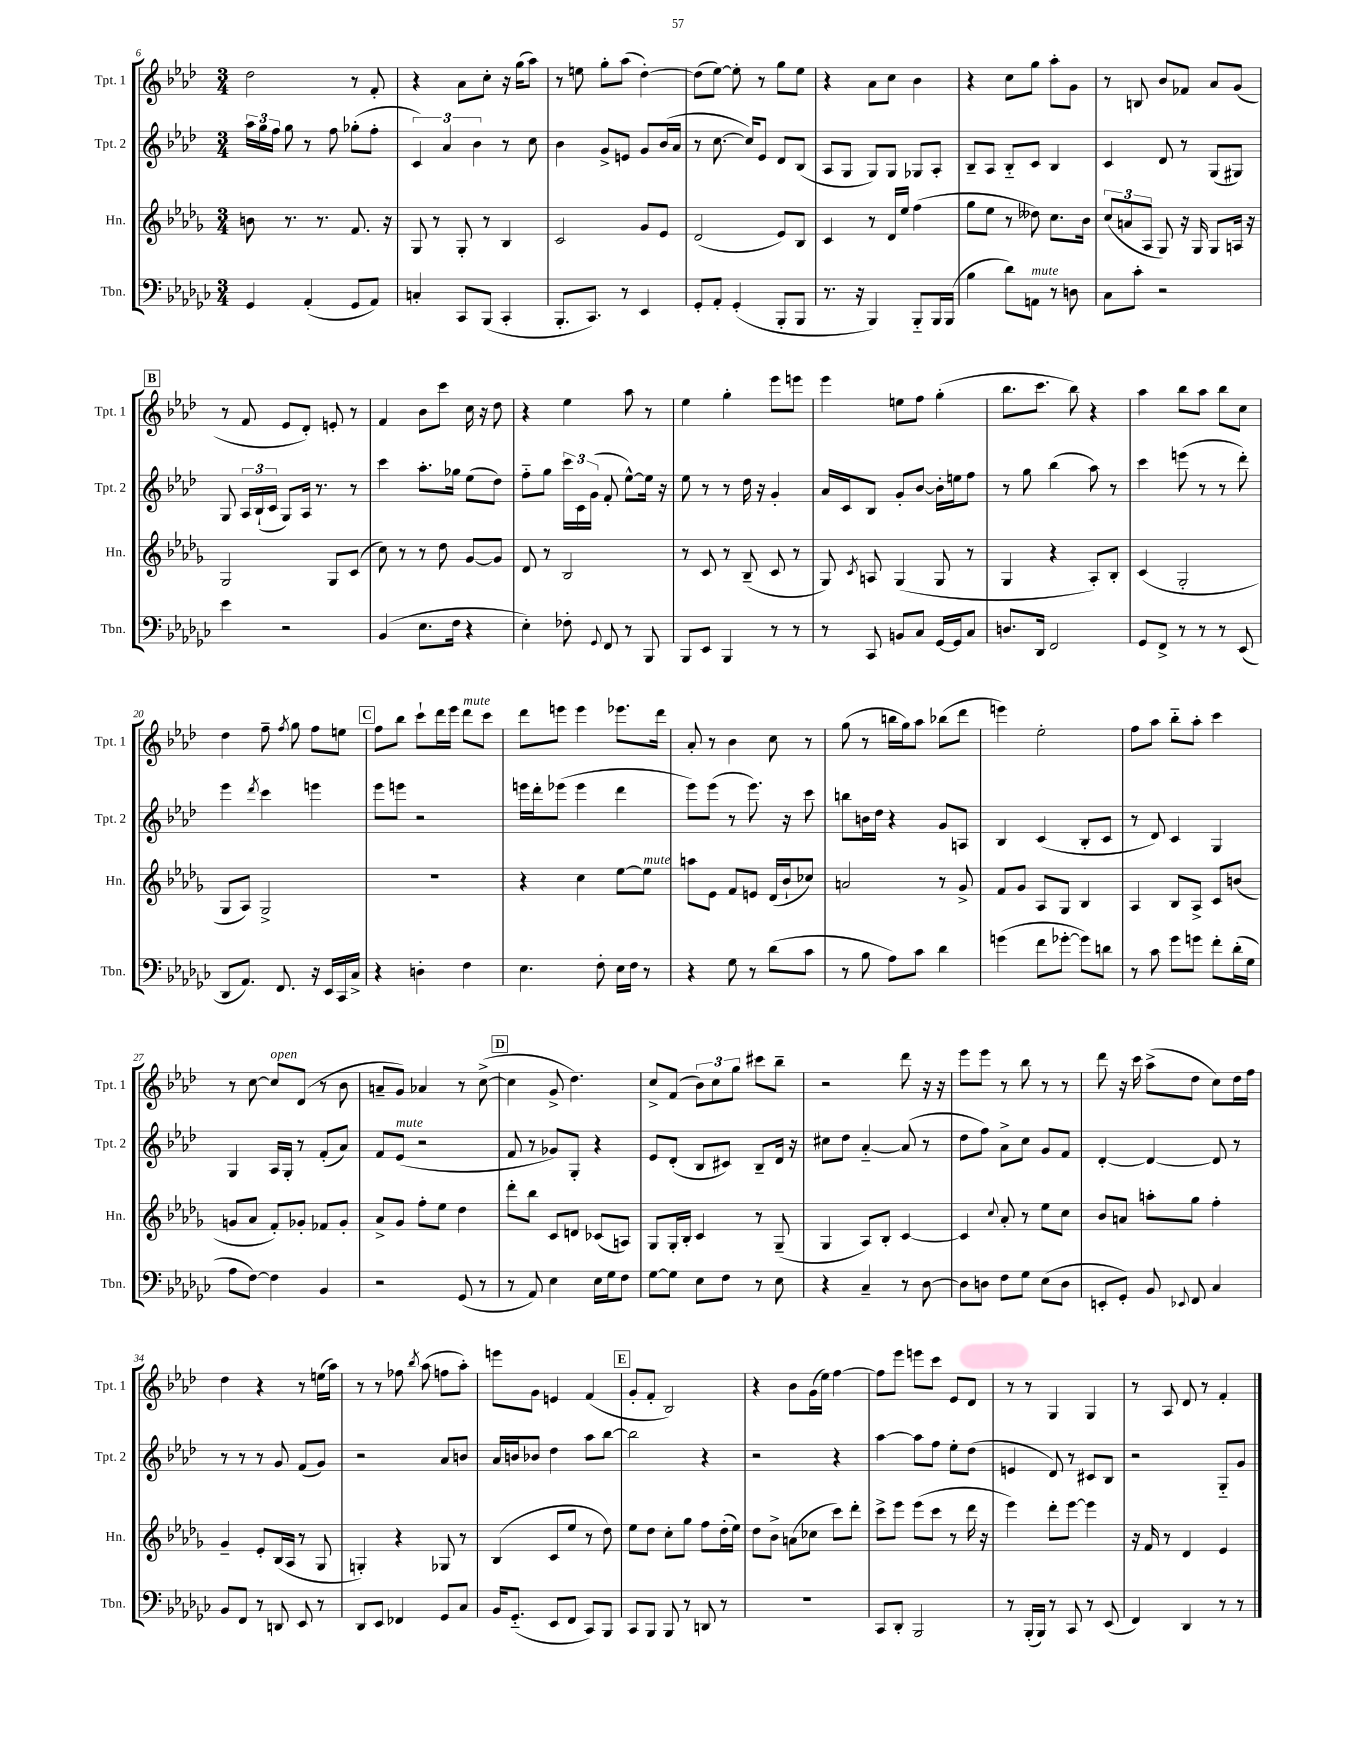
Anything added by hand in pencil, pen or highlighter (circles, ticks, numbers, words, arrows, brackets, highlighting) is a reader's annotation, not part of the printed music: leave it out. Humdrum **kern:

**kern	**kern	**kern	**kern
*part4	*part3	*part2	*part1
*staff4	*staff3	*staff2	*staff1
*I"Tbn.	*I"Hn.	*I"Tpt. 2	*I"Tpt. 1
*I'Tbn.	*I'Hn.	*I'Tpt. 2	*I'Tpt. 1
*clefF4	*clefG2	*clefG2	*clefG2
*k[b-e-a-d-g-c-]	*k[b-e-a-d-g-]	*k[b-e-a-d-]	*k[b-e-a-d-]
*M3/4	*M3/4	*M3/4	*M3/4
=6	=6	=6	=6
4GG-/	8bn\	24aa-\LL	2dd-\
.	.	24gg\	.
.	.	24ff\JJ	.
.	8.r	8gg\	.
(4AA-'/	.	8r	.
.	8.r	.	.
.	.	8ff\	.
8GG-/L	8.f/	(8gg-X'\L	8r
8AA-/J)	.	8ff'\J	8f'/
.	16r	.	.
=7	=7	=7	=7
4Cn'/	8G-/	6c/)	4r
.	8r	.	.
.	.	6a-/	.
8CC-/L	8G-'/	.	8a-\L
.	.	6b-\	.
(8BBB-/J	8r	.	8cc'\J
4CC-'/	4B-/	8r	16r
.	.	.	(16gg\KL
.	.	8cc\	8aa-\J)
=8	=8	=8	=8
8.BBB-'/L	2c/	4b-\	8r
.	.	.	8een\
8.CC-/J)	.	.	.
.	.	8g^/L	8gg'\L
8r	.	8en/J	(8aa-\J
4EE-/	8g-/L	8g/L	[4dd-'\)
.	8e-/J	(16b-/L	.
.	.	16a-/JJ	.
=9	=9	=9	=9
8GG-'/L	(2d-/	8r	(8dd-\L]
8AA-'/J	.	[8.cc\	[8ee-\J)
(4GG-'/	.	.	8ee-'\]
.	.	16cc/KL])	.
.	.	8e-/J	8r
8BBB-'/L	8e-/L)	8d-/L	8gg\L
8BBB-/J	8B-/J	(8B-/J	8ee-\J
=10	=10	=10	=10
8.r	4c/	8A-/L	4r
.	.	8G/J	.
16r	.	.	.
4BBB-/)	8r	8G/L)	8a-\L
.	16d-/LL	8G/J	8cc\J
.	16ee-/JJ	.	.
8BBB-/L	(4ff\	8G-X/L	4b-\
16BBB-/L	.	8A-'/J	.
(16BBB-/JJ	.	.	.
=11	=11	=11	=11
4B-\	8gg-\L	8B-~/L	4r
.	8ee-\J	8A-/J	.
8d-\L)	8r	8B-/L	8cc\L
!LO:TX:a:i:t=mute	!	!	!
8AAn\J	8dd--X\)	8c/J	8gg\J
8r	8.cc\L	4B-/	8aa-'\L
8Dn\	.	.	8g\J
.	16b-\Jk	.	.
=12	=12	=12	=12
8C-\L	(12cc/L	4c/	8r
.	12an/	.	.
8c-'\J	.	.	8Bn/
.	12A-/J	.	.
2r	8G-/)	8d-/	8b-/L
.	16r	8r	8f-X/J
.	16G-/	.	.
.	8G-/L	(8G/L	8a-/L
.	16An/Jk	8G#X/J)	(8g/J
.	16r	.	.
!!LO:LB:g=z
!!LO:REH:place=s1:t=B
=13	=13	=13	=13
4e-\	2G-/	8G/	8r
.	.	24A-/LL	8f/
.	.	(24B-`/	.
.	.	24c/JJ	.
2r	.	8G/L)	8e-/L
.	.	16A-/Jk	8d-'/J)
.	.	8.r	.
.	8G-/L	.	8en'/
.	(8c/J	8r	8r
=14	=14	=14	=14
(4BB-/	8cc\)	4ccc\	4f/
.	8r	.	.
8.E-\L	8r	8.aa-'\L	8b-\L
.	8dd-\	.	8ccc\J
16F\Jk	.	16gg-X\Jk	.
4r	[8g-/L	(8ee-\L	16cc\
.	.	.	16r
.	8g-/J]	8dd-\J)	8dd-\
=15	=15	=15	=15
4E-'\)	8d-/	8ff\L	4r
.	8r	8gg\J	.
8F-X'\	2B-/	24ccc\LL	4ee-\
.	.	24c\	.
.	.	(24g\JJ	.
8qqGG-/	.	.	.
8FF/	.	8f'/	.
8r	.	[8ee-^^\L)	8aa-\
8BBB-/	.	16ee-\Jk]	8r
.	.	16r	.
=16	=16	=16	=16
8BBB-/L	8r	8ee-\	4ee-\
8EE-/J	8c/	8r	.
4BBB-/	8r	8r	4gg'\
.	(8B-~/	16dd-\	.
.	.	16r	.
8r	8c/	4g'/	8eee-\L
8r	8r	.	8eeen\J
=17	=17	=17	=17
8r	8G-/)	16a-/LL	4eee-\
.	.	16c/J	.
.	8qc/	.	.
8CC-/	8An/	8B-/J	.
8BBn/L	(4G-/	8g'/L	8een\L
8C-/J	.	[8b-/J	8ff\J
[16GG-/LL	8G-/	16b-'\LL]	(4gg'\
16GG-/J]	.	16een\J	.
8C-/J	8r	8ff\J	.
=18	=18	=18	=18
8.Dn/L	4G-/	8r	8.bb-\L
.	.	8gg\	.
16DD-/Jk	.	.	8.ccc\J
2FF/	4r	(4bb-\	.
.	.	.	8bb-\)
.	8A-'/L)	8aa-\)	4r
.	8B-'/J	8r	.
=19	=19	=19	=19
8GG-/L	(4c/	4ccc\	4aa-\
8FF^/J	.	.	.
8r	2G-'/	(8eeen\	8bb-\L
8r	.	8r	8aa-\J
8r	.	8r	8bb-\L
(8EE-/	.	8ddd-'\)	8cc\J
!!LO:LB:g=z
=20	=20	=20	=20
8DD-/L	8G-/L	4eee-\	4dd-\
8.AA-/J)	8A-/J)	.	.
.	.	8qddd-/	.
.	2G-^/	4ccc\	8ff~\
8.FF/	.	.	.
.	.	.	8qff/
.	.	.	8gg\
16r	.	4eeen\	8ff\L
16EE-/LL	.	.	.
16CC-/	.	.	8een\J
16C-^/JJ	.	.	.
!!LO:REH:place=s1:t=C
=21	=21	=21	=21
4r	2.r	8eee-\L	8ff\L
.	.	8eeen\J	8bb-\J
4Dn'\	.	2r	8ccc`\L
.	.	.	16ddd-\L
.	.	.	16eee-\JJ
!	!	!	!LO:TX:a:i:t=mute
4F\	.	.	8ddd-\L
.	.	.	8ccc\J
=22	=22	=22	=22
4.E-\	4r	16eeen\LL	8ddd-\L
.	.	16ddd-'\J	.
.	.	(8eee-X\J	8eeen\J
.	4cc\	4eee-\	4eee\
8F'\	.	.	.
16E-\LL	[8ee-\L	4ddd-\	8.eee-X\L
16F\JJ	.	.	.
!	!LO:TX:a:i:t=mute	!	!
8r	8ee-\J]	.	.
.	.	.	16ddd-\Jk
=23	=23	=23	=23
4r	8aan\L	8eee-\L)	8a-'/
.	8e-\J	(8eee-\J	8r
8G-\	8f/L	8r	4b-\
8r	8en/J	8.eee-\)	.
(8d-\L	(16d-/LL	.	8cc\
.	16b-`/J	16r	.
8c-\J	8cc-X/J)	8ccc\	8r
=24	=24	=24	=24
8r	2an/	8bbn\L	(8gg\
8B-\	.	16bn\L	8r
.	.	16dd-\JJ	.
8A-\L)	.	4r	16bbn\LL
.	.	.	16gg\J)
8c-\J	.	.	8aa-\J
4d-\	8r	8g/L	(8bb-X\L
.	8g-^/	8An/J	8ddd-\J
=25	=25	=25	=25
(4gn\	8f/L	4B-/	4eeen\)
.	8g-/J	.	.
8f\L	8A-/L	(4c/	2ee-'\
[8g-X'\J	8G-/J	.	.
8g-\L])	4B-/	8B-'/L	.
8dn\J	.	8c/J	.
=26	=26	=26	=26
8r	4A-/	8r	8ff\L
8c-\	.	8d-/)	8aa-\J
8g-\L	8B-/L	4c/	8bb-\L
8gn\J	8A-^/J	.	8aa-'\J
8f'\L	8c/L	4G/	4ccc\
(16d-'\L	(8bn/J	.	.
16G-\JJ	.	.	.
!!LO:LB:g=z
=27	=27	=27	=27
8A-\L	8gn/L	4G/	8r
[8F\J)	8a-/J	.	[8cc\
!	!	!	!LO:TX:a:i:t=open
4F\]	8f'/L)	16A-/LL	8cc/L]
.	.	16G'/JJ	.
.	8g-X'/J	8r	(8d-/J
4BB-/	8f-X/L	(8f'/L	8r
.	8g-'/J	8a-/J)	8b-\
=28	=28	=28	=28
2r	8a-^/L	8f/L	8an~/L
!	!	!LO:TX:a:i:t=mute	!
.	8g-/J	(8e-/J	8g/J)
.	8ff'\L	2r	4a-X/
.	8ee-\J	.	.
(8GG-/	4dd-\	.	8r
8r	.	.	([8cc^\
!!LO:REH:place=s1:t=D
=29	=29	=29	=29
8r	8ddd-'\L	8f/	4cc\]
8AA-/)	8bb-\J	8r	.
4E-\	8c/L	8g-X/L)	8g^/
.	8dn/J	8G'/J	4.dd-\)
16E-\LL	(8c-X/L	4r	.
16G-\J	.	.	.
8F\J	8An/J)	.	.
=30	=30	=30	=30
[8G-\L	8G-/L	8e-/L	8cc^/L
8G-\J]	16G-'/L	(8d-'/J	(8f/J
.	16B-'/JJ	.	.
8E-\L	4c/	8B-/L	12b-\L)
.	.	.	12cc\
8F\J	.	8c#X/J)	.
.	.	.	12gg\J
8r	8r	8B-~/L	8ccc#X\L
8E-\	(8G-~/	16d-/Jk	8bb-~\J
.	.	16r	.
=31	=31	=31	=31
4r	4G-/	8cc#X\L	2r
.	.	8dd-\J	.
4C-~/	8A-/L)	[4a-/	.
.	8B-'/J	.	.
8r	[4c/	(8a-/]	8ddd-\
[8D-\	.	8r	16r
.	.	.	16r
=32	=32	=32	=32
8D-\L]	4c/]	8dd-\L	8eee-\L
8Dn\J	.	8ff\J)	8eee-\J
.	8qqcc/	.	.
8F\L	8a-'/	8a-^\L	8r
8G-\J	8r	8cc\J	8bb-\
(8E-\L	8ee-\L	8g/L	8r
8D\J	8cc\J	8f/J	8r
=33	=33	=33	=33
8EEn'/L	8b-/L	[4d-'/	8ddd-\
8GG-'/J)	8an/J	.	16r
.	.	.	16ccc\
8BB-/	8aan'\L	4d-/_	(8aa-^\L
8qqEE-X/	.	.	.
8FF/	8gg-\J	.	8dd-\J
4C-/	4ff'\	8d-/]	8cc\L)
.	.	8r	16dd-\L
.	.	.	16ff\JJ
!!LO:LB:g=z
=34	=34	=34	=34
8BB-/L	4g-~/	8r	4dd-\
8FF/J	.	8r	.
8r	8e-'/L	8r	4r
8DDn/	(16B-/L	8g/	.
.	16A-/JJ	.	.
8EE-/	8r	(8f/L	8r
8r	8G-/	8g/J)	(16een\LL
.	.	.	16aa-\JJ)
=35	=35	=35	=35
8DD-/L	4Gn'/)	2r	8r
8EE-/J	.	.	8r
4FF-X/	4r	.	8ff-X\
.	.	.	8qbb-/
.	.	.	(8aa-\
8GG-/L	8G-X/	8a-/L	8ffn\L
8C-/J	8r	8bn/J	8aa-'\J)
=36	=36	=36	=36
16BB-/KL	(4B-/	16a-/LL	8eeen\L
(8.GG-/J	.	16bn/J	.
.	.	8b-X/J	8g\J
8EE-/L	8c/L	4dd-\	4en/
8FF/J	8ee-/J	.	.
8CC-/L)	8r	8aa-\L	(4f/
8BBB-/J	8dd-\)	[8bb-\J	.
!!LO:REH:place=s1:t=E
=37	=37	=37	=37
8CC-/L	8ee-\L	2bb-\]	8g'/L
8BBB-/J	8dd-\J	.	8f'/J
8BBB-/	8cc'\L	.	2B-/)
8r	8gg-\J	.	.
8DDn/	8ff\L	4r	.
8r	(16dd-'\L	.	.
.	16ee-\JJ)	.	.
=38	=38	=38	=38
2.r	8dd-\L	2r	4r
.	8b-^\J	.	.
.	(8an\L	.	8b-\L
.	8cc-X\J	.	(16g\L
.	.	.	16ee-\JJ)
.	8ccc\L)	4r	[4ff\
.	8ddd-'\J	.	.
=39	=39	=39	=39
8CC-/L	8ccc^\L	[4aa-\	8ff\L]
8DD-'/J	8eee-\J	.	8eee-\J
2BBB-/	(8eee-\L	8aa-\L]	8eeen\L
.	8ccc\J	8ff\J	8ccc\J
.	8r	8ee-'\L	8e-/L
.	16ddd-\	(8dd-\J	8d-/J
.	16r	.	.
=40	=40	=40	=40
8r	4eee-\)	4en/	8r
(16BBB-'/LL	.	.	8r
16BBB-/JJ)	.	.	.
8r	8ddd-'\L	8d-/)	4G/
8CC-/	[8eee-\J	8r	.
8r	4eee-\]	8c#X/L	4G/
(8EE-/	.	8B-/J	.
=41	=41	=41	=41
4FF/)	16r	2r	8r
.	16f/	.	.
.	8r	.	8A-/
4DD-/	4d-/	.	8d-/
.	.	.	8r
8r	4e-/	8G/L	4f'/
8r	.	8g/J	.
==	==	==	==
*-	*-	*-	*-
